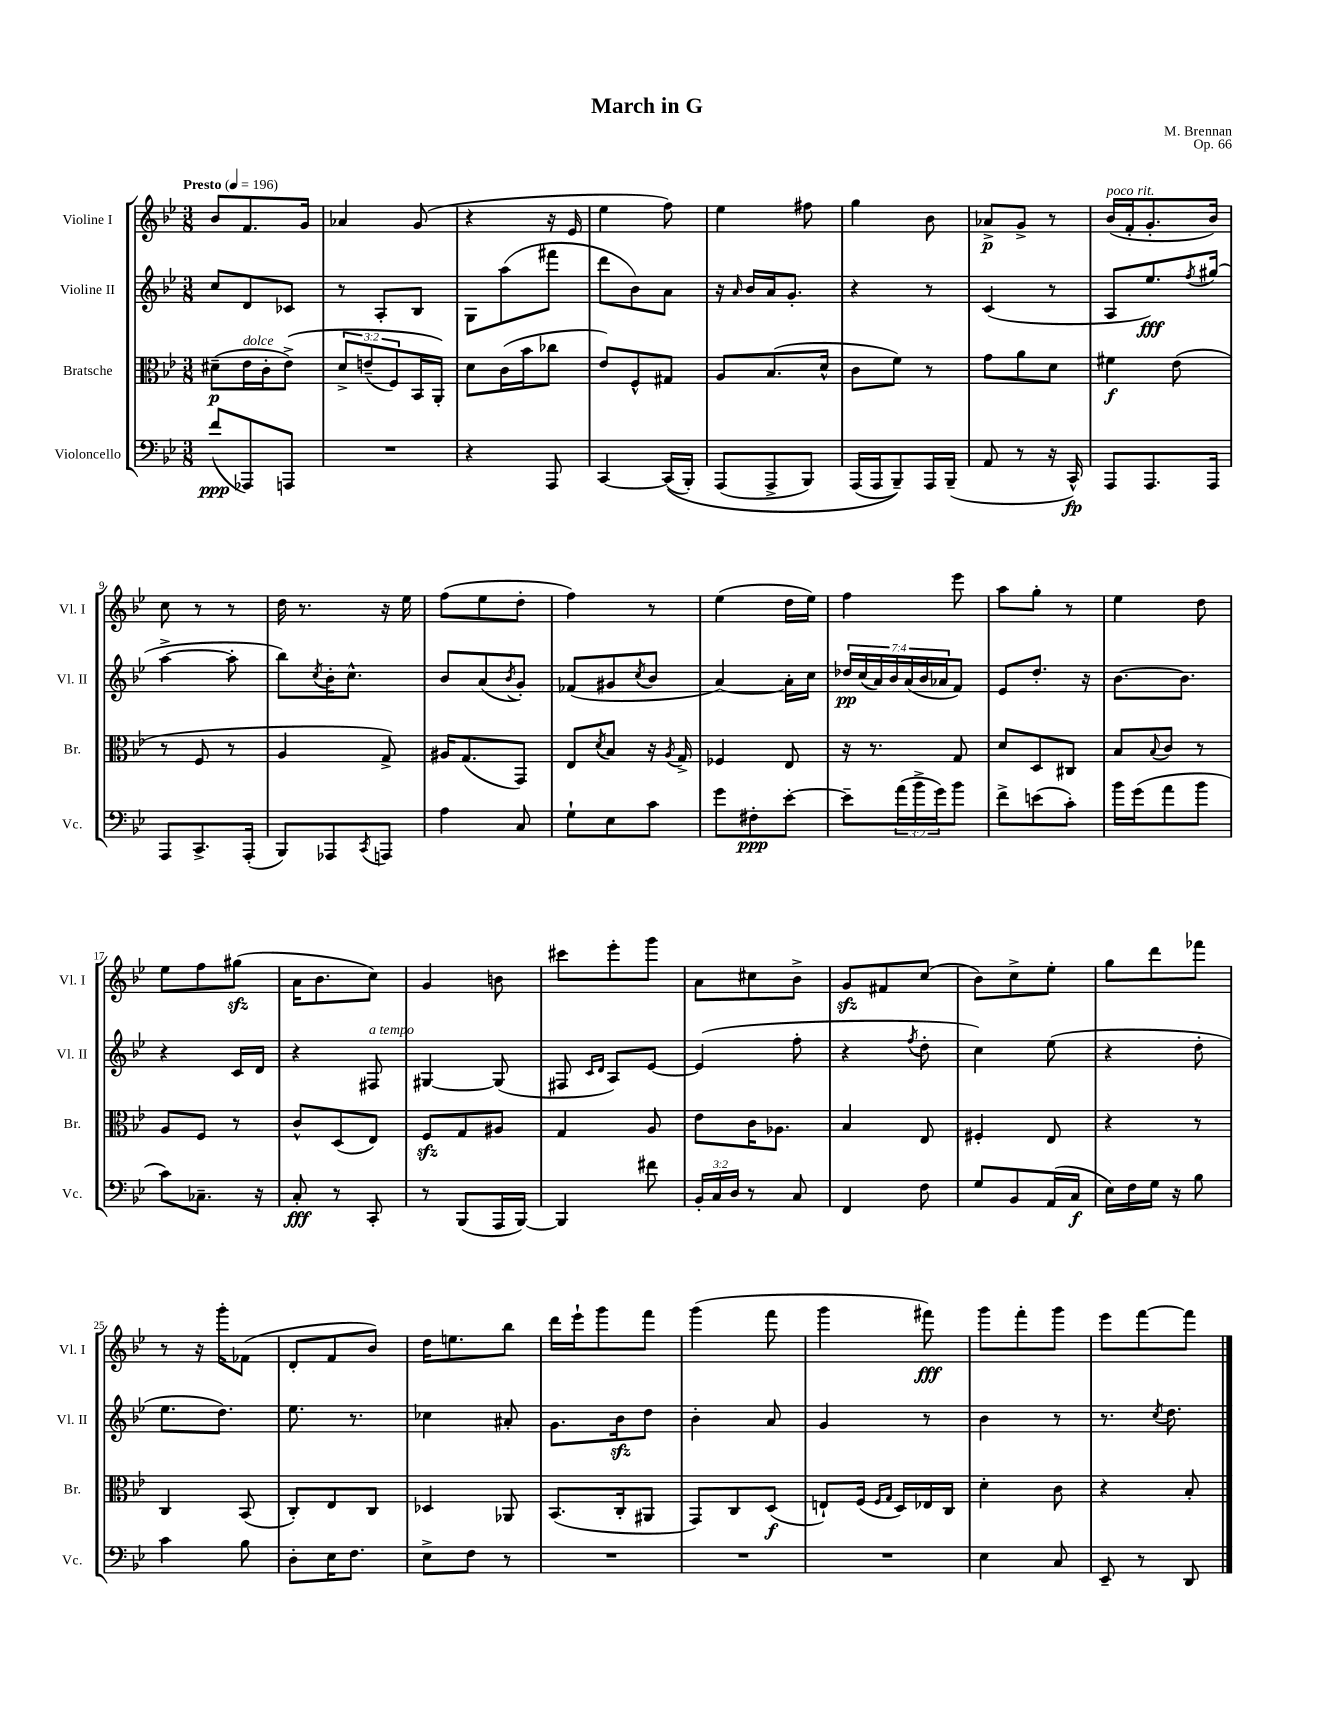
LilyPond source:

\header { title = "March in G" composer = "M. Brennan" opus = "Op. 66" }
<<
\new StaffGroup <<
\new Staff = "s0" \with { instrumentName = "Violine I" shortInstrumentName = "Vl. I" } {
    \clef treble \key bes \major \numericTimeSignature \time 3/8 \tempo "Presto" 4 = 196
    bes'8 f'8. g'16 |
    aes'4 g'8( |
    r4 r16 ees'16 |
    ees''4 f''8) |
    ees''4 fis''8 |
    g''4 bes'8 |
    aes'8->\p g'8-> r8 |
    bes'16^\markup { \italic "poco rit." }( f'16-. g'8.-. bes'16) |
    c''8 r8 r8 |
    d''16 r8. r16 ees''16 |
    f''8( ees''8 d''8-. |
    f''4) r8 |
    ees''4( d''16 ees''16) |
    f''4 ees'''8 |
    a''8 g''8-. r8 |
    ees''4 d''8 |
    ees''8 f''8 gis''8\sfz( |
    a'16 bes'8. c''8) |
    g'4 b'8 |
    cis'''8 ees'''8-. g'''8 |
    a'8 cis''8 bes'8-> |
    g'8\sfz fis'8 c''8( |
    bes'8) c''8-> ees''8-. |
    g''8 d'''8 fes'''8 |
    r8 r16 g'''16-. fes'8( |
    d'8-. f'8 bes'8) |
    d''16 e''8. bes''8 |
    d'''16 ees'''16-! g'''8 f'''8 |
    g'''4( f'''8 |
    g'''4 fis'''8\fff) |
    g'''8 f'''8-. g'''8 |
    ees'''8 f'''8~ f'''8 \bar "|." |
}
\new Staff = "s1" \with { instrumentName = "Violine II" shortInstrumentName = "Vl. II" } {
    \clef treble \key bes \major \numericTimeSignature \time 3/8 \override Staff.TupletNumber.text = #tuplet-number::calc-fraction-text
    c''8 d'8 ces'8 |
    r8 a8-. bes8 |
    g8 a''8( fis'''8 |
    d'''8 bes'8) a'8 |
    r16 \grace { a'16 } bes'16 a'16 g'8.-. |
    r4 r8 |
    c'4( r8 |
    a8 ees''8.\fff) \acciaccatura { f''8 } gis''16( |
    a''4~-> a''8-. |
    bes''8) \acciaccatura { c''8 } bes'16-. c''8.-^ |
    bes'8 a'8( \acciaccatura { bes'8 } g'8-.) |
    fes'8( gis'8 \acciaccatura { c''8 } bes'8 |
    a'4~) a'16-. c''16 |
    \tuplet 7/4 { des''16\pp c''16( a'16) bes'16 a'16( bes'16 aes'16 } f'8) |
    ees'8 d''8.-. r16 |
    bes'8.~ bes'8. |
    r4 c'16 d'16 |
    r4 fis8^\markup { \italic "a tempo" } |
    gis4~ gis8( |
    fis8 \grace { c'16 d'16 } a8) ees'8~ |
    ees'4( f''8-. |
    r4 \acciaccatura { f''8 } d''8-. |
    c''4) ees''8( |
    r4 d''8-. |
    ees''8. d''8.) |
    ees''8. r8. |
    ces''4 ais'8-. |
    g'8. bes'16\sfz d''8 |
    bes'4-. a'8 |
    g'4 r8 |
    bes'4 r8 |
    r8. \acciaccatura { c''8 } d''8. \bar "|." |
}
\new Staff = "s2" \with { instrumentName = "Bratsche" shortInstrumentName = "Br." } {
    \clef alto \key bes \major \numericTimeSignature \time 3/8 \override Staff.TupletNumber.text = #tuplet-number::calc-fraction-text
    dis'8--\p( ees'16^\markup { \italic "dolce" } c'16-. ees'8->)\( |
    \tuplet 3/2 { d'8-> e'8--( f8) } bes,16 a,16-.\) |
    d'8 c'16( bes'16 ces''8 |
    ees'8) f8-^ gis8 |
    a8 bes8.( d'16-^ |
    c'8 f'8) r8 |
    g'8 a'8 d'8 |
    fis'4\f ees'8( |
    r8 f8 r8 |
    a4 g8->) |
    ais16 g8.( g,8) |
    ees8 \acciaccatura { d'8 } bes8 r16 \acciaccatura { a8 } g16-> |
    fes4 ees8 |
    r16 r8. g8 |
    d'8 d8 cis8 |
    bes8 \appoggiatura { bes8 } c'8 r8 |
    a8 f8 r8 |
    c'8-^ d8( ees8) |
    f8\sfz g8 ais8 |
    g4 a8 |
    ees'8 c'16 aes8. |
    bes4 ees8 |
    fis4-. ees8 |
    r4 r8 |
    c4 bes,8( |
    c8-.) ees8 c8 |
    des4 aes,8 |
    bes,8.( c16-. ais,8 |
    g,8) c8 d8\f( |
    e8-!) f16( \grace { f16 g16 } d16) ees16 c16 |
    d'4-. c'8 |
    r4 bes8-. \bar "|." |
}
\new Staff = "s3" \with { instrumentName = "Violoncello" shortInstrumentName = "Vc." } {
    \clef bass \key bes \major \numericTimeSignature \time 3/8 \override Staff.TupletNumber.text = #tuplet-number::calc-fraction-text
    f'8\ppp( aes,,8) a,,8 |
    R4. |
    r4 a,,8 |
    c,4~ c,16(\( bes,,16-.) |
    a,,8( a,,8-> bes,,8) |
    a,,16( a,,16 bes,,8--)\) a,,16 bes,,16--( |
    a,8 r8 r16 c,16-^\fp) |
    a,,8 a,,8. a,,16 |
    a,,8 c,8.-> a,,16-.( |
    bes,,8) aes,,8 \acciaccatura { c,8 } a,,8 |
    a4 c8 |
    g8-! ees8 c'8 |
    g'8 fis8-.\ppp ees'8~-. |
    ees'8-- \tuplet 3/2 { a'16( bes'16-> g'16) } bes'8 |
    f'8-> e'8( c'8-.) |
    bes'16 g'16( a'8 bes'8 |
    c'8) ces8.-- r16 |
    c8-.\fff r8 c,8-. |
    r8 bes,,8( a,,16 bes,,16~) |
    bes,,4 fis'8 |
    \tuplet 3/2 { bes,16-. c16 d16 } r8 c8 |
    f,4 f8 |
    g8 bes,8 a,16( c16\f |
    ees16) f16 g16 r16 bes8 |
    c'4 bes8 |
    d8-. ees16 f8. |
    ees8-> f8 r8 |
    R4. |
    R4. |
    R4. |
    ees4 c8 |
    ees,8-- r8 d,8 \bar "|." |
}
>>
>>
